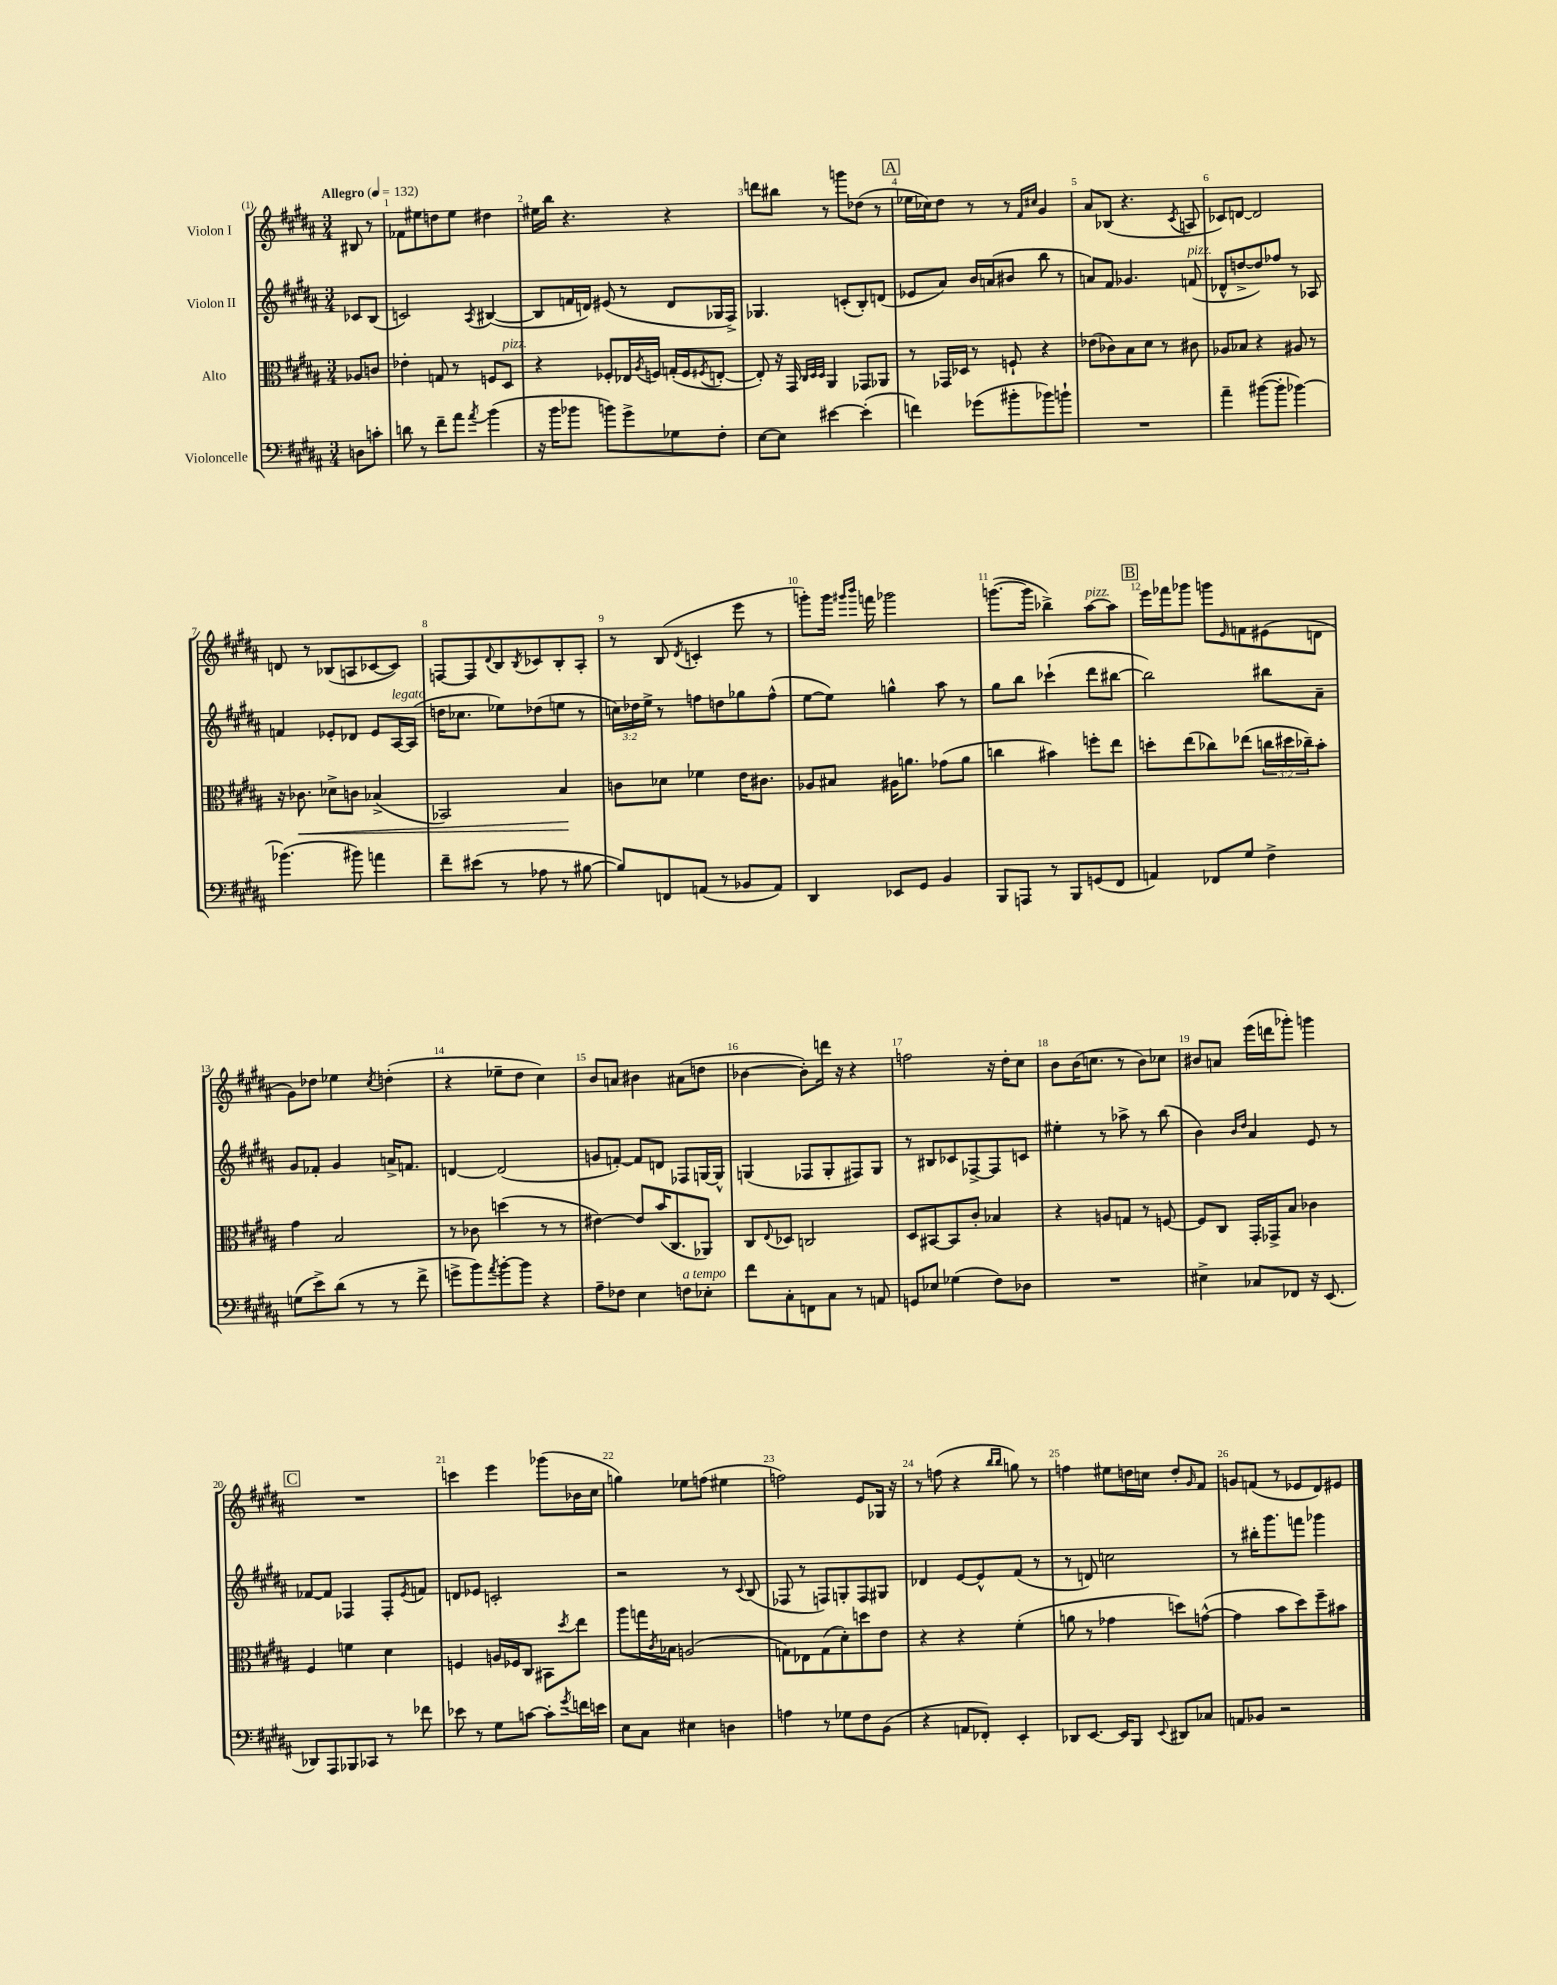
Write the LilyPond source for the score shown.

<<
\new StaffGroup <<
\new Staff = "s0" \with { instrumentName = "Violon I" } {
    \clef treble \key b \major \numericTimeSignature \time 3/4 \partial 4 \tempo "Allegro" 4 = 132
    bis8 r8 |
    fes'8 eis''8 d''8 eis''8 dis''4 |
    eis''16 b''16 r4. r4 |
    d'''8 bis''8 r8 g'''8 des''8( r8 |
    \mark \markup { \box "A" } ees''16 ces''16) dis''8 r8 r8 \grace { fis'16 cis''16 } gis'4 |
    ais'8 bes8( r4. \acciaccatura { cis'8 } a8 |
    ces'8) d'8~ d'2 |
    d'8 r8 bes8( a8 ces'8~ ces'8) |
    f8~ f8 \appoggiatura { dis'8 } b8 \acciaccatura { b8 } ces'8 b8-. ais8-. |
    r8 b8( \acciaccatura { dis'8 } c'4-. e'''8 r8 |
    g'''8-.) g'''16 \grace { gis'''16 b'''16 } f'''16 ges'''2 |
    g'''8.~( g'''16 bes''4->) ais''8~^\markup { \italic "pizz." } ais''8 |
    \mark \markup { \box "B" } e'''16 fes'''16 ges'''8 g'''8 \grace { e'16 } f'8 eis'8( d'8 |
    gis'8) des''8 ees''4 \acciaccatura { cis''8 } d''4-.( |
    r4 ees''8-- dis''8 cis''4) |
    b'8 a'8 bis'4 ais'8( d''8 |
    bes'4~ bes'8-.) d'''16 r16 r4 |
    f''2 r16 dis''16-. cis''8 |
    b'8 b'16( c''8. r8 b'8) ces''8 |
    bis'8 a'8 e'''16( d'''16 ges'''8-.) g'''4 |
    \mark \markup { \box "C" } R2. |
    c'''4 e'''4 ges'''8( bes'16 cis''16 |
    g''4) ees''8 f''8( eis''4 |
    f''2) e'8 ges16 r16 |
    r8 f''8( r4 \grace { b''16 b''16 } g''8) r8 |
    f''4 eis''8 d''16 c''16 d''8-. \grace { gis'16 } fis'8 |
    g'8 f'8( r8 ees'8 dis'8) eis'8 \bar "|." |
}
\new Staff = "s1" \with { instrumentName = "Violon II" } {
    \clef treble \key b \major \numericTimeSignature \time 3/4 \override Staff.TupletNumber.text = #tuplet-number::calc-fraction-text \partial 4
    ces'8 b8( |
    c'2) \acciaccatura { ais8 } bis4~( |
    bis8 f'16 d'16) eis'8( r8 d'8 ges16 fis16->) |
    ges4. c'8-.( b8-.) d'8( |
    \mark \markup { \box "A" } ees'8 ais'8) b'16 a'16( bis'8 b''8 r8 |
    a'8) fis'8 ges'4. f'8^\markup { \italic "pizz." }( |
    des'8-^ d''8~-> d''8) fes''8 r8 aes8 |
    f'4 ees'8-. des'8 ees'8 ais16~^\markup { \italic "legato" } ais16( |
    d''16 ces''8. ees''8) des''8( e''8 r8 |
    \tuplet 3/2 { c''16) des''16 e''16-> } r8 f''8 d''8 ges''8 f''8-^( |
    e''8~ e''8) g''4-^ ais''8 r8 |
    gis''8 b''8 ces'''4-!( dis'''8 bis''8~ |
    \mark \markup { \box "B" } bis''2) bis''8 ais'8-- |
    gis'8 fes'8-. gis'4 a'16-> f'8. |
    d'4~ d'2( |
    g'8 f'8~-.) f'8 d'8 fes8 g16~ g16-^ |
    g4( fes8 g8-. fis8) g8 |
    r8 bis8 ces'8 fes8~-> fes8 c'8 |
    eis''4-. r8 aes''8-> r8 b''8( |
    b'4) \grace { b'16 dis''16 } ais'4 e'8 r8 |
    \mark \markup { \box "C" } fes'8~ fes'8 fes4 fes8-. \acciaccatura { e'8 } f'8 |
    d'8 ees'8 c'2-. |
    r2 r8 \appoggiatura { cis'8 } b8( |
    fes8 r8 f8) g8-. f8 gis8 |
    des'4 e'8~ e'8-^ fis'8( r8 |
    r8 d'8) c''2 |
    r8 bis''16-. gis'''8. f'''8 ges'''4 \bar "|." |
}
\new Staff = "s2" \with { instrumentName = "Alto" } {
    \clef alto \key b \major \numericTimeSignature \time 3/4 \override Staff.TupletNumber.text = #tuplet-number::calc-fraction-text \partial 4
    aes8 c'8 |
    ees'4-. g8 r8 f8 dis8^\markup { \italic "pizz." } |
    r4 fes8-. ees16 \acciaccatura { ais8 } f16 g16-.( f16 \acciaccatura { fis8 } e8~-. |
    e8-.) r16 gis,16 \grace { cis32 dis32 dis32 } ais,4 ges,8 aes,8 |
    \mark \markup { \box "A" } r8 ges,16 des16 r8 f8-! r4 |
    ees'8( ces'8) b8 dis'8 r8 cis'8 |
    aes8 bes8 r4 ais8 r8 |
    r16 ces'8.\< des'8-> c'8 bes4->( |
    bes,2) b4\! |
    c'8 des'8 fes'4 e'16 cis'8. |
    aes8 bis8 ais16 a'8. ges'8( a'8 |
    c''4 bis'4) f''8-. e''8 |
    \mark \markup { \box "B" } d''8-. e''8( ces''8) ees''8( \tuplet 3/2 { c''16 dis''16 ces''16--) } b'8-. |
    gis'4 b2 |
    r8 ces'8 d''4( r8 r8 |
    eis'4~) eis'8 b'16( cis8. aes,8) |
    cis8 \appoggiatura { e8 } des8 c2 |
    dis8 bis,8~ bis,8 cis'8-. bes4 |
    r4 a8 g8 r8 f8~ |
    f8 cis8 gis,16-. ges,16-> b8 ces'4 |
    \mark \markup { \box "C" } fis4 f'4 dis'4 |
    f4 a16 fes16 cis8 bis,8 \acciaccatura { dis''8 } e''8 |
    ais''8 g''16 \acciaccatura { cis'8 } bes16 a2( |
    g8) ees8 g8( dis'8-.) d''8 e'8 |
    r4 r4 fis'4-.( |
    a'8 r8 ges'4 d''8) g'8~-^( |
    g'4 b'8 dis''8) fis''8-- bis'8 \bar "|." |
}
\new Staff = "s3" \with { instrumentName = "Violoncelle" } {
    \clef bass \key b \major \numericTimeSignature \time 3/4 \partial 4
    d8 c'8-. |
    d'8 r8 fis'8-- ais'8 \acciaccatura { ais'8 } b'4( |
    r16 b'16 bes'8 b'8) gis'8-> ges8 fis8-. |
    e8~ e8 eis'4~ eis'4-.( |
    \mark \markup { \box "A" } f'4) ges'8( bis'8-. bes'8) b'8-! |
    R2. |
    ais'4-- bis'8~( bis'8-. bes'4~) |
    bes'4.( bis'8) a'4 |
    fis'8-- eis'8( r8 aes8 r8 bis8~ |
    bis8) f,8 a,8( r8 bes,8 a,8) |
    dis,4 ees,8 gis,8 b,4 |
    b,,8 a,,8 r8 b,,8 g,8( fis,8 |
    \mark \markup { \box "B" } a,4) fes,8 gis8 fis4-> |
    g8( e'8->) dis'8( r8 r8 fis'8-> |
    g'8-> b'8) \acciaccatura { ais'8 } b'8~-. b'8 r4 |
    ais8-- fes8 e4 f8^\markup { \italic "a tempo" } ees8-. |
    fis'8 cis8-. f,8 cis8 r8 a,8 |
    g,8 ees8 ges4( fis8) des8 |
    R2. |
    eis4-> ces8 fes,8 r16 e,8.( |
    \mark \markup { \box "C" } des,8) ais,,8 bes,,8 ces,8 r8 fes'8 |
    ees'8 r8 gis8 c'8~ c'8-. \acciaccatura { gis'8 } f'16 e'16 |
    e8 cis8 eis4 d4 |
    a4 r8 ges8 fis8 b,8( |
    r4 a,8 fes,8-.) e,4-. |
    des,8 e,8.~ e,16 b,,8 \appoggiatura { e,8 } dis,8 ces8 |
    a,8 bes,8 r2 \bar "|." |
}
>>
>>
\layout { \context { \Score \override BarNumber.break-visibility = ##(#f #t #t) barNumberVisibility = #all-bar-numbers-visible } }
